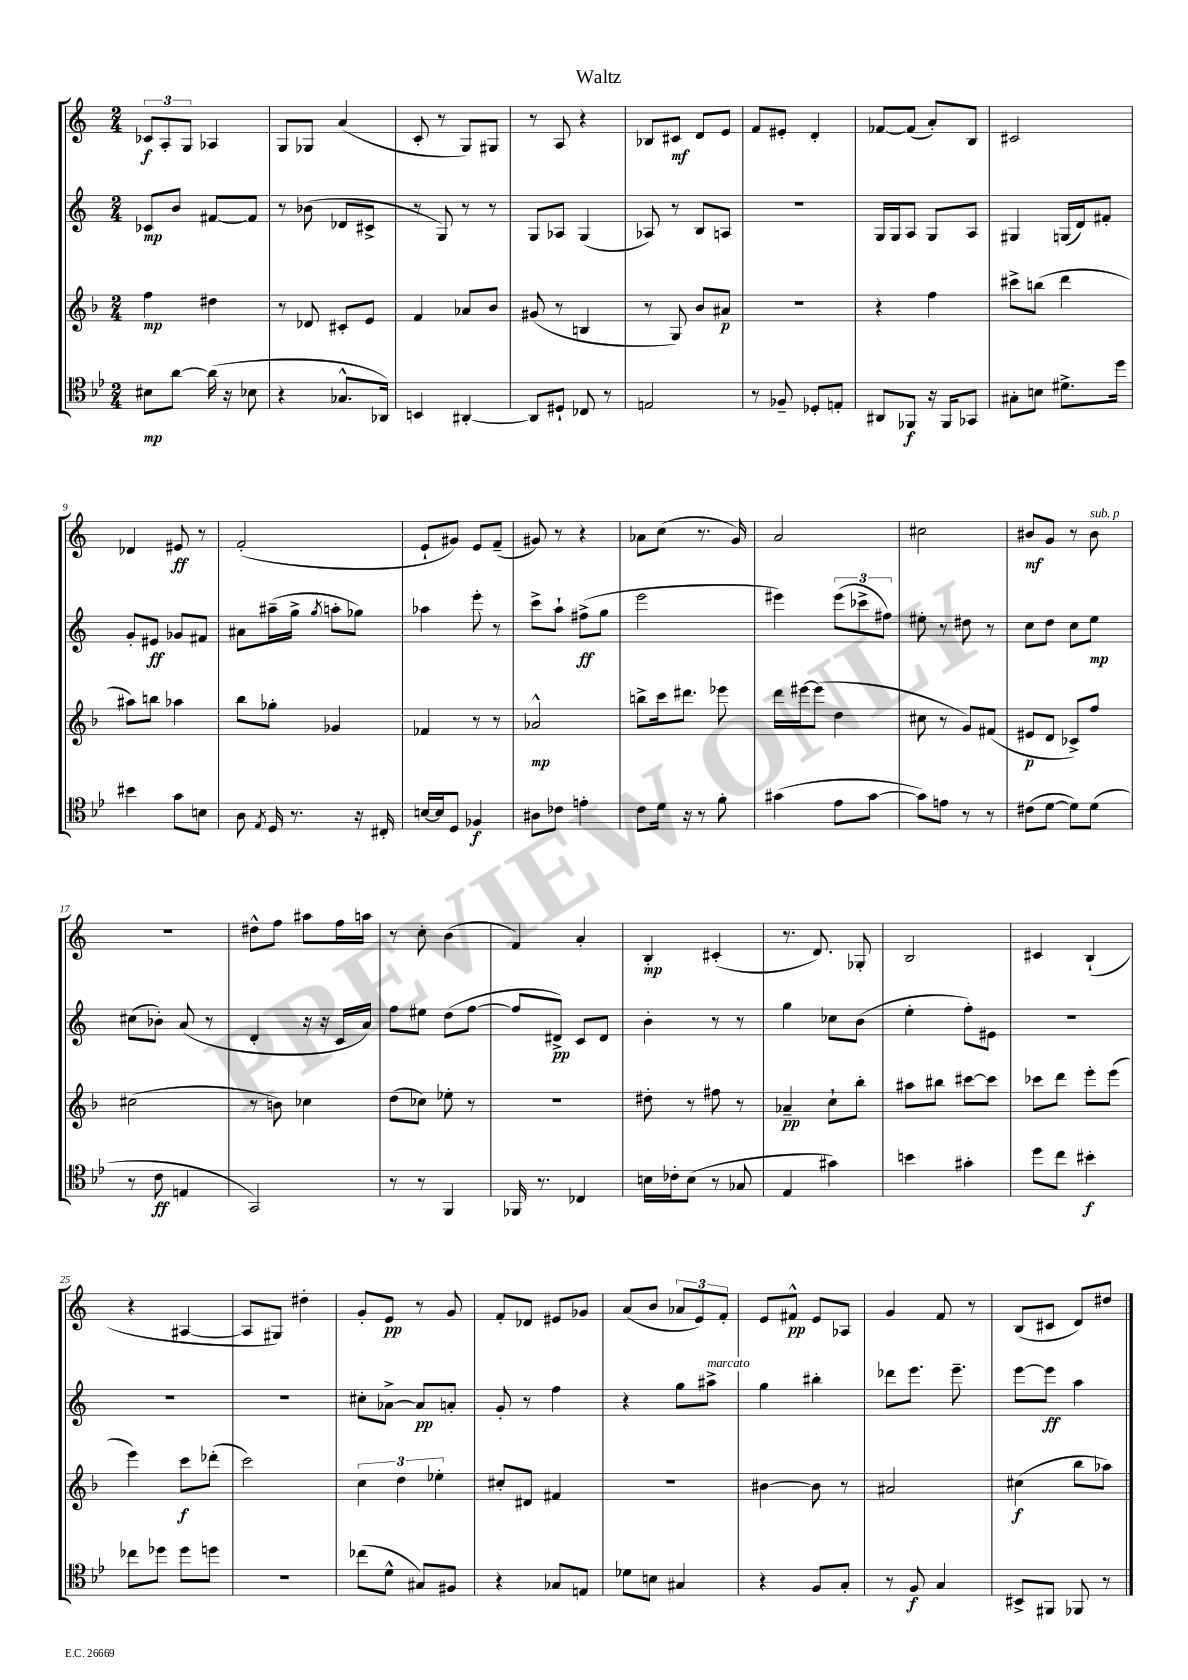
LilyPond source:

\header { title = "Waltz" }
<<
\new StaffGroup <<
\new Staff = "s0" {
    \clef treble \key c \major \numericTimeSignature \time 2/4
    \autoBeamOff \tuplet 3/2 { ces'8[\f a8-. g8] } aes4 |
    g8[ ges8] a'4( |
    c'8-. r8 g8[) gis8] |
    r8 a8 r4 |
    bes8[ cis'8]\mf d'8[ e'8] |
    f'8[ eis'8]-. d'4-. |
    fes'8[~ fes'8]( a'8[-.) b8] |
    cis'2 |
    des'4 eis'8\ff r8 |
    f'2-.( |
    e'8[-! gis'8]) e'8[ f'8]--( |
    gis'8) r8 r4 |
    aes'8[ c''8]( r8. g'16) |
    a'2 |
    cis''2 |
    bis'8[\mf g'8] r8 bis'8^\markup { \italic "sub. p" } |
    R2 |
    dis''8[-^ f''8] ais''8[ f''16 a''16] |
    r8 c''8-. b'4( |
    f'4) a'4-. |
    b4-.\mp cis'4-.( |
    r8. d'8.) ges8-. |
    b2 |
    cis'4 b4-!( |
    r4 ais4~ |
    ais8[ gis8]) dis''4-. |
    g'8[-. e'8]\pp r8 g'8 |
    f'8[-. des'8] eis'8[ ges'8] |
    a'8[( b'8] \tuplet 3/2 { aes'8[ e'8) f'8]-. } |
    e'8[ fis'8]-^\pp e'8[ aes8] |
    g'4 f'8 r8 |
    b8[( cis'8] d'8[) dis''8] \bar "|." |
}
\new Staff = "s1" {
    \clef treble \key c \major \numericTimeSignature \time 2/4
    \autoBeamOff ces'8[\mp b'8] fis'8[~ fis'8] |
    r8 bes'8( des'8[ cis'8]-> |
    r8 g8) r8 r8 |
    g8[ aes8] g4( |
    aes8) r8 b8[ a8] |
    R2 |
    g16[ g16 a8] g8[ a8] |
    gis4 g16[( d'16) fis'8]-. |
    g'8[-. eis'8]\ff ges'8[ fis'8] |
    ais'8[ ais''16--( g''16]-> \acciaccatura { g''8 } a''8[-. ges''8]) |
    aes''4 e'''8-. r8 |
    c'''8[-> a''8]-! fis''8[->\ff( g''8] |
    e'''2 |
    eis'''4) \tuplet 3/2 { eis'''8[( ces'''8-> fis''8]) } |
    eis''8-. r8 dis''8 r8 |
    c''8[ d''8] c''8[ e''8]\mp |
    cis''8[( bes'8]-.) a'8( r8 |
    d'4-. r16 r16 c'16[ a'16]) |
    f''8[ eis''8] d''8[( f''8]~ |
    f''8[ dis'8]->\pp) c'8[ dis'8] |
    b'4-. r8 r8 |
    g''4 ces''8[ b'8]( |
    e''4-. f''8[-.) eis'8] |
    R2 |
    R2 |
    R2 |
    cis''8[-. aes'8]~-> aes'8[\pp a'8]-. |
    g'8-. r8 f''4 |
    r4 g''8[ ais''8]->^\markup { \italic "marcato" } |
    g''4 bis''4-. |
    des'''8[ e'''8.] e'''8.-- |
    e'''8[~ e'''8]\ff a''4 \bar "|." |
}
\new Staff = "s2" {
    \clef treble \key f \major \numericTimeSignature \time 2/4
    \autoBeamOff f''4\mp dis''4 |
    r8 des'8 cis'8[-. e'8] |
    f'4 aes'8[ bes'8] |
    gis'8( r8 b4 |
    r8 g8) bes'8[ ais'8]\p |
    R2 |
    r4 f''4 |
    cis'''8[-> b''8]( d'''4 |
    ais''8[) b''8] aes''4 |
    bes''8[ ges''8]-. ges'4 |
    fes'4 r8 r8 |
    aes'2-^\mp |
    b''8[-> c'''16 dis'''8.] ees'''8 |
    d'''16[ eis'''16~ eis'''8]( d''4 |
    cis''8 r8 g'8[) fis'8]( |
    eis'8[\p d'8] ces'8[->) f''8] |
    cis''2( |
    r8 b'8) ces''4 |
    d''8[( ces''8]) ees''8-. r8 |
    r2 |
    dis''8-. r8 fis''8 r8 |
    aes'4--\pp c''8[-! bes''8]-. |
    ais''8[ bis''8] cis'''8[~ cis'''8] |
    ces'''8[ d'''8] e'''8[-. e'''8]( |
    e'''4) c'''8[\f des'''8]-.( |
    c'''2) |
    \tuplet 3/2 { c''4 d''4 ees''4-. } |
    cis''8[-. dis'8] fis'4 |
    R2 |
    bis'4~ bis'8 r8 |
    ais'2 |
    cis''4\f( bes''8[ aes''8]) \bar "|." |
}
\new Staff = "s3" {
    \clef tenor \key bes \major \numericTimeSignature \time 2/4
    \autoBeamOff bis8[\mp a'8]~ a'16( r16 bes8 |
    r4 ges8.[-^ aes,16]) |
    b,4 ais,4~-. |
    ais,8[ dis8]-! ces8 r8 |
    e2 |
    r8 fes8-- des8[-. e8]-. |
    ais,8[ fes,8]\f r16 fes,16[ ges,8] |
    gis8[-. b8] dis'8.[-> d''16] |
    bis'4 g'8[ b8] |
    a8 \acciaccatura { ees8 } d16 r8. r16 cis16-. |
    b16[~ b16 d8] fes4\f |
    ais8[ ces'8] e'4-. |
    c'8[ d'16] r16 r8 f'8-. |
    gis'4( ees'8[ gis'8]~ |
    gis'8[) e'8] r8 r8 |
    cis'8[( d'8]~ d'8[) d'8]( |
    r8 c'8\ff e4 |
    g,2) |
    r8 r8 f,4 |
    fes,16 r8. ces4 |
    b16[ ces'16-. b8]( r8 ges8 |
    ees4 gis'4) |
    b'4 gis'4-. |
    d''8[ c''8] bis'4-.\f |
    ces''8[ des''8] des''8[ d''8] |
    R2 |
    ces''8[( d'8]-^ gis8[) fis8] |
    r4 ges8[ e8] |
    des'8[ b8] gis4 |
    r4 f8[ g8]-. |
    r8 f8\f g4 |
    bis,8[-> fis,8] fes,8 r8 \bar "|." |
}
>>
>>
